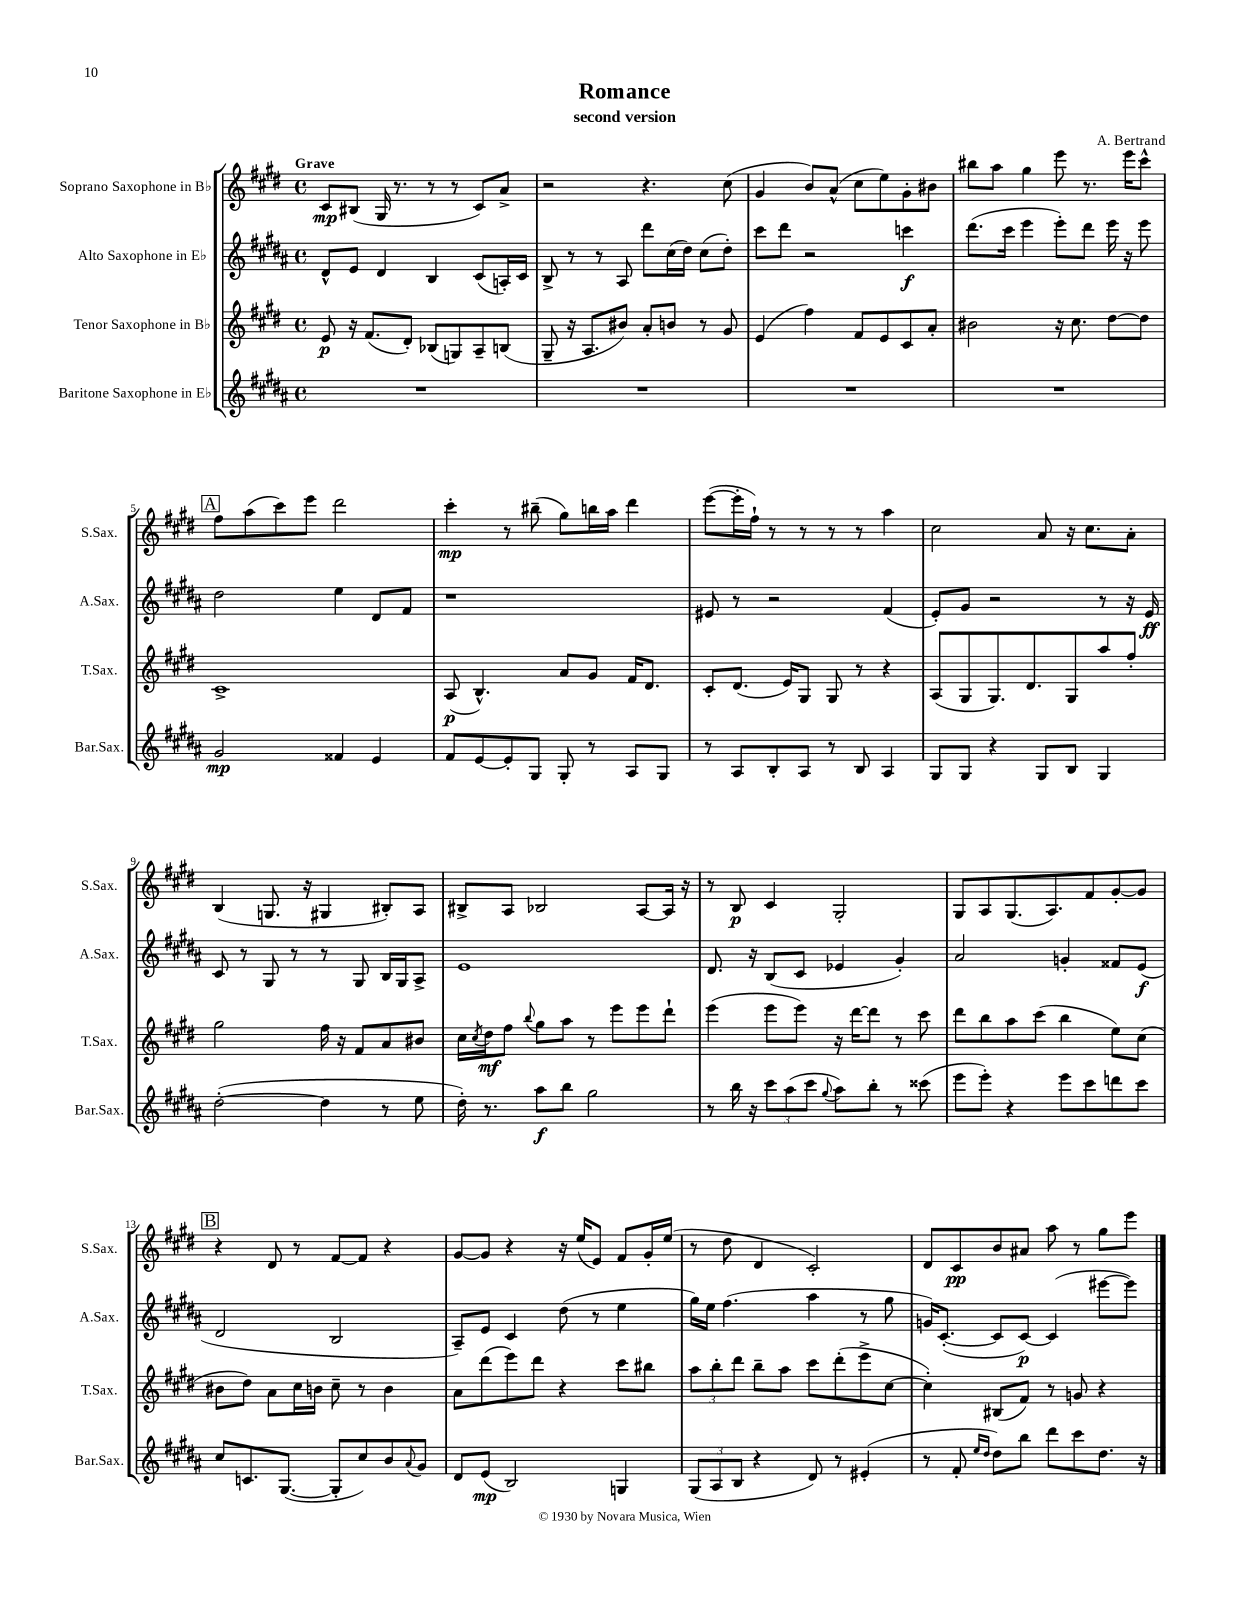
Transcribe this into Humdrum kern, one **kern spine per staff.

**kern	**dynam	**kern	**dynam	**kern	**dynam	**kern	**dynam
*part4	*part4	*part3	*part3	*part2	*part2	*part1	*part1
*staff4	*staff4	*staff3	*staff3	*staff2	*staff2	*staff1	*staff1
*I"Baritone Saxophone in E♭	*	*I"Tenor Saxophone in B♭	*	*I"Alto Saxophone in E♭	*	*I"Soprano Saxophone in B♭	*
*I'Bar.Sax.	*	*I'T.Sax.	*	*I'A.Sax.	*	*I'S.Sax.	*
*clefG2	*	*clefG2	*	*clefG2	*	*clefG2	*
*k[f#c#g#d#a#]	*	*k[f#c#g#d#]	*	*k[f#c#g#d#a#]	*	*k[f#c#g#d#]	*
*M4/4	*	*M4/4	*	*M4/4	*	*M4/4	*
*met(c)	*	*met(c)	*	*met(c)	*	*met(c)	*
=1	=1	=1	=1	=1	=1	=1	=1
!	!	!	!	!	!	!LO:TX:a:B:t=Grave	!
1r	.	8e/	p	8d#^^/L	.	8c#/L	mp
.	.	16r	.	8e/J	.	(8B#X/J	.
.	.	(8.f#/L	.	.	.	.	.
.	.	.	.	4d#/	.	16G#/	.
.	.	.	.	.	.	8.r	.
.	.	8d#'/J)	.	.	.	.	.
.	.	(8B-X/L	.	4B/	.	8r	.
.	.	8Gn/)	.	.	.	8r	.
.	.	8A~/	.	(8c#/L	.	8c#/L)	.
.	.	(8Bn/J	.	16An'/L)	.	8a^/J	.
.	.	.	.	16c#/JJ	.	.	.
=2	=2	=2	=2	=2	=2	=2	=2
1r	.	8G#~/	.	8B^/	.	2r	.
.	.	16r	.	8r	.	.	.
.	.	8.A/L	.	.	.	.	.
.	.	.	.	8r	.	.	.
.	.	8b#X/J)	.	8A#/	.	.	.
.	.	8a'/L	.	8ddd#\L	.	4.r	.
.	.	8bn/J	.	(16cc#\L	.	.	.
.	.	.	.	16dd#\JJ)	.	.	.
.	.	8r	.	(8cc#\L	.	.	.
.	.	8g#/	.	8dd#'\J)	.	(8cc#\	.
=3	=3	=3	=3	=3	=3	=3	=3
1r	.	(4e/	.	8ccc#\L	.	4g#/	.
.	.	.	.	8ddd#\J	.	.	.
.	.	4ff#\)	.	2r	.	8b/L)	.
.	.	.	.	.	.	(8a^^/J	.
.	.	8f#/L	.	.	.	8cc#\L	.
.	.	8e/	.	.	.	8ee\)	.
.	.	8c#/	.	4cccn\	f	8g#'\	.
.	.	8a'/J	.	.	.	8b#X\J	.
=4	=4	=4	=4	=4	=4	=4	=4
1r	.	2b#X\	.	(8.ddd#\L	.	8bb#X\L	.
.	.	.	.	.	.	8aa\J	.
.	.	.	.	16ccc#\Jk	.	.	.
.	.	.	.	4eee\	.	4gg#\	.
.	.	16r	.	8eee'\L)	.	8eee\	.
.	.	8.cc#\	.	.	.	.	.
.	.	.	.	8ddd#\J	.	8.r	.
.	.	[8dd#\L	.	16eee\	.	.	.
.	.	.	.	16r	.	16eee\KL	.
.	.	8dd#\J]	.	8eee\	.	8ccc#^^\J	.
!!LO:LB:g=z
!!LO:REH:place=s1:t=A
=5	=5	=5	=5	=5	=5	=5	=5
2g#/	mp	1c#^	.	2dd#\	.	8ff#\L	.
.	.	.	.	.	.	(8aa\	.
.	.	.	.	.	.	8ccc#\)	.
.	.	.	.	.	.	8eee\J	.
4f##X/	.	.	.	4ee\	.	2ddd#\	.
4e/	.	.	.	8d#/L	.	.	.
.	.	.	.	8f#/J	.	.	.
=6	=6	=6	=6	=6	=6	=6	=6
8f#/L	.	(8A/	p	1r	.	4ccc#'\	mp
[8e/	.	4.B^^/)	.	.	.	.	.
8e'/]	.	.	.	.	.	8r	.
8G#/J	.	.	.	.	.	(8bb#X~\	.
8G#'/	.	8a/L	.	.	.	8gg#\L)	.
8r	.	8g#/J	.	.	.	16bbn\L	.
.	.	.	.	.	.	16aa\JJ	.
8A#/L	.	16f#/KL	.	.	.	4ddd#\	.
.	.	8.d#/J	.	.	.	.	.
8G#/J	.	.	.	.	.	.	.
=7	=7	=7	=7	=7	=7	=7	=7
8r	.	8c#'/L	.	8e#X/	.	([8eee\L	.
8A#/L	.	(8.d#/J	.	8r	.	16eee'\L]	.
.	.	.	.	.	.	16ff#`\JJ)	.
8B'/	.	.	.	2r	.	8r	.
.	.	16e/KL)	.	.	.	.	.
8A#/J	.	8G#/J	.	.	.	8r	.
8r	.	8G#/	.	.	.	8r	.
8B/	.	8r	.	.	.	8r	.
4A#/	.	4r	.	(4f#/	.	4aa\	.
=8	=8	=8	=8	=8	=8	=8	=8
8G#/L	.	(8A/L	.	8e'/L)	.	2cc#\	.
8G#/J	.	8G#/	.	8g#/J	.	.	.
4r	.	8.G#/)	.	2r	.	.	.
.	.	8.d#/	.	.	.	.	.
8G#/L	.	.	.	.	.	8a/	.
8B/J	.	8G#/	.	.	.	16r	.
.	.	.	.	.	.	8.cc#\L	.
4G#/	.	8aa/	.	8r	.	.	.
.	.	8ff#'/J	.	16r	.	8a'\J	.
.	.	.	.	16e/	ff	.	.
!!LO:LB:g=z
=9	=9	=9	=9	=9	=9	=9	=9
([2dd#'\	.	2gg#\	.	8c#/	.	(4B/	.
.	.	.	.	8r	.	.	.
.	.	.	.	8G#/	.	8.Gn/	.
.	.	.	.	8r	.	.	.
.	.	.	.	.	.	16r	.
4dd#\]	.	16ff#\	.	8r	.	4G#X/	.
.	.	16r	.	.	.	.	.
.	.	8f#/L	.	8G#/	.	.	.
8r	.	8a/	.	16B/LL	.	8B#X'/L)	.
.	.	.	.	16G#/J	.	.	.
8ee\	.	8b#X/J	.	8A#^/J	.	8A/J	.
=10	=10	=10	=10	=10	=10	=10	=10
16dd#'\)	.	16cc#\LL	.	1e	.	8B#X^/L	.
.	.	8qcc#/	.	.	.	.	.
8.r	.	16dd#\J	mf	.	.	.	.
.	.	8ff#\J	.	.	.	8A/J	.
.	.	8qqbb/	.	.	.	.	.
8aa#\L	f	8gg#\L	.	.	.	2B-X/	.
8bb\J	.	8aa\J	.	.	.	.	.
2gg#\	.	8r	.	.	.	.	.
.	.	8eee\L	.	.	.	.	.
.	.	8eee\	.	.	.	[8A/L	.
.	.	8ddd#`\J	.	.	.	16A/Jk]	.
.	.	.	.	.	.	16r	.
=11	=11	=11	=11	=11	=11	=11	=11
8r	.	(4eee\	.	8.d#/	.	8r	.
16bb\	.	.	.	.	.	8B/	p
16r	.	.	.	16r	.	.	.
12ccc#\L	.	8eee\L	.	(8B/L	.	4c#/	.
(12aa#\	.	.	.	.	.	.	.
.	.	8eee\J)	.	8c#/J	.	.	.
12ccc#\J	.	.	.	.	.	.	.
8qqgg#/	.	.	.	.	.	.	.
8aa#\L)	.	16r	.	4e-X/	.	2G#'/	.
.	.	[16ddd#\KL	.	.	.	.	.
8bb'\J	.	8ddd#\J]	.	.	.	.	.
8r	.	8r	.	4g#'/)	.	.	.
(8ccc##X\	.	8ccc#\	.	.	.	.	.
=12	=12	=12	=12	=12	=12	=12	=12
8eee\L	.	8ddd#\L	.	2a#/	.	8G#/L	.
8eee'\J)	.	8bb\	.	.	.	8A/	.
4r	.	8aa\	.	.	.	(8.G#/	.
.	.	(8ccc#\J	.	.	.	.	.
.	.	.	.	.	.	8.A/)	.
8eee\L	.	4bb\	.	4gn'/	.	.	.
8ccc#\	.	.	.	.	.	8f#/	.
8dddn\	.	8ee\L)	.	8f##X/L	.	[8g#'/	.
8ccc#\J	.	(8cc#\J	.	(8e/J	f	8g#/J]	.
!!LO:LB:g=z
!!LO:REH:place=s1:t=B
=13	=13	=13	=13	=13	=13	=13	=13
8cc#/L	.	8b#X\L	.	2d#/	.	4r	.
8.cn/	.	8dd#\J)	.	.	.	.	.
.	.	8a\L	.	.	.	8d#/	.
([8.G#/J	.	.	.	.	.	.	.
.	.	16cc#\L	.	.	.	8r	.
.	.	16bn\JJ	.	.	.	.	.
8G#'/L]	.	8cc#~\	.	2B/	.	[8f#/L	.
8cc#/)	.	8r	.	.	.	8f#/J]	.
8b/	.	4b\	.	.	.	4r	.
8qqa#/	.	.	.	.	.	.	.
8g#/J	.	.	.	.	.	.	.
=14	=14	=14	=14	=14	=14	=14	=14
8d#/L	.	8a\L	.	8A#~/L)	.	[8g#/L	.
(8e/J	mp	(8ddd#\	.	8e/J	.	8g#/J]	.
2B/)	.	8eee\)	.	4c#/	.	4r	.
.	.	8ddd#\J	.	.	.	.	.
.	.	4r	.	(8dd#\	.	16r	.
.	.	.	.	.	.	(16ee/KL	.
.	.	.	.	8r	.	8e/J)	.
4Gn/	.	8ccc#\L	.	4ee\	.	8f#/L	.
.	.	8bb#X\J	.	.	.	16g#'/L	.
.	.	.	.	.	.	(16ee/JJ	.
=15	=15	=15	=15	=15	=15	=15	=15
(12G#/L	.	12aa\L	.	16gg#\LL)	.	8r	.
.	.	.	.	16ee\JJ	.	.	.
12A#/	.	12bb'\	.	.	.	.	.
.	.	.	.	(4.ff#\	.	8dd#\	.
12B/J	.	12ddd#\J	.	.	.	.	.
4r	.	8bb~\L	.	.	.	4d#/	.
.	.	8aa\J	.	.	.	.	.
8d#/)	.	8ccc#\L	.	4aa#\	.	2c#'/)	.
8r	.	(8ddd#'\	.	.	.	.	.
(4e#X'/	.	8eee^\	.	8r	.	.	.
.	.	[8cc#\J	.	8gg#\	.	.	.
=16	=16	=16	=16	=16	=16	=16	=16
8r	.	4cc#'\])	.	16gn/KL)	.	8d#/L	.
.	.	.	.	([8.c#'/J	.	.	.
8f#'/	.	.	.	.	.	8c#/	pp
16qqee/LL	.	.	.	.	.	.	.
16qqdd#/JJ	.	.	.	.	.	.	.
8dd#\L)	.	(8B#X/L	.	8c#/L]	.	8b/	.
8bb\J	.	8f#/J)	.	[8c#/J)	p	8a#X/J	.
8ddd#\L	.	8r	.	(4c#/]	.	8aa\	.
8ccc#\	.	8gn/	.	.	.	8r	.
8.dd#\J	.	4r	.	[8eee#X\L	.	8gg#\L	.
.	.	.	.	8eee#\J])	.	8eee\J	.
16r	.	.	.	.	.	.	.
==	==	==	==	==	==	==	==
*-	*-	*-	*-	*-	*-	*-	*-
